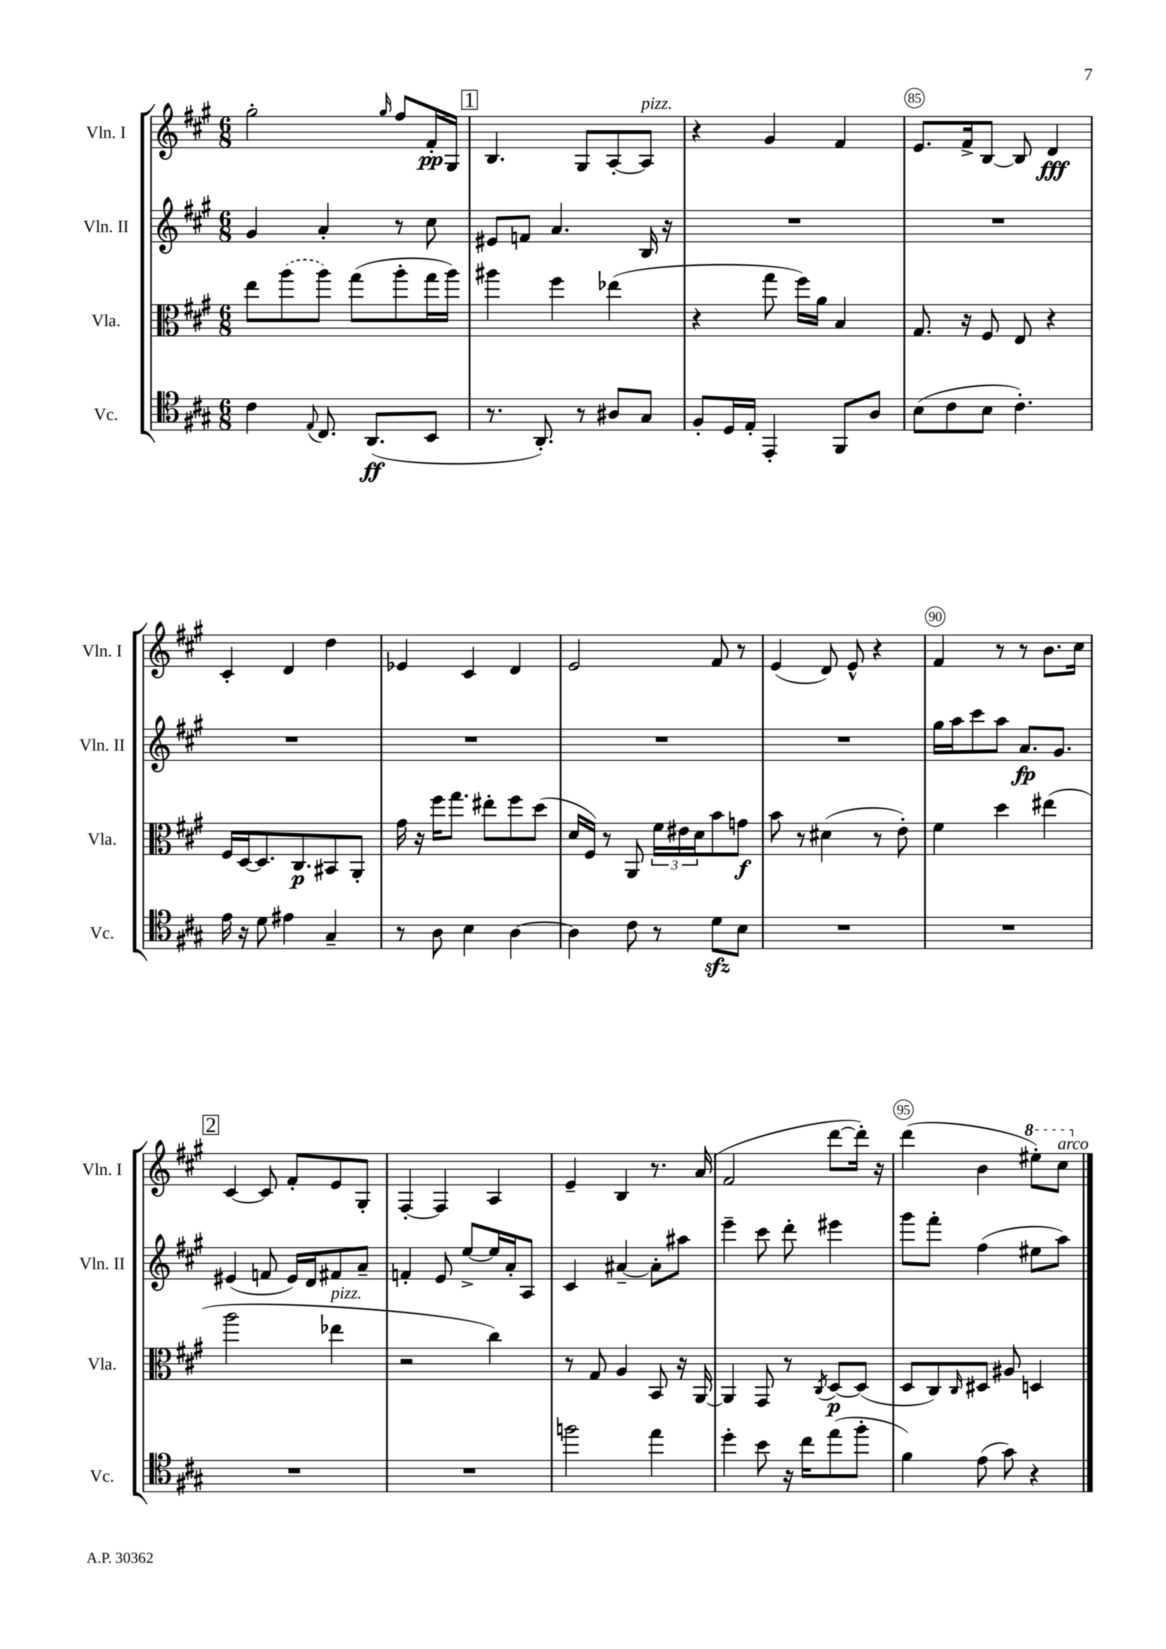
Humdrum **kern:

**kern	**kern	**kern	**kern
*staff4	*staff3	*staff2	*staff1
*clefC4	*clefC3	*clefG2	*clefG2
*k[f#c#g#]	*k[f#c#g#]	*k[f#c#g#]	*k[f#c#g#]
*M6/8	*M6/8	*M6/8	*M6/8
4c#	8ee	4g#	2gg#'
.	(8aa	.	.
8qqE	.	.	.
8.C#	8aa)	4a'	.
.	(8gg#	.	.
(8.AA	.	.	.
.	.	.	16qqgg#
.	8aa'	8r	8ff#
8BB	16gg#	8cc#	16f#'
.	16aa)	.	16G#
=	=	=	=
8.r	4aa#	8e#	4.B
.	.	8f	.
8.AA')	.	.	.
.	4ff#	4.a	.
8r	.	.	8G#
8A#	(4ee-	.	[8A'
8G#	.	16B	8A]
.	.	16r	.
=	=	=	=
8F#'	4r	2.r	4r
16D	.	.	.
16E'	.	.	.
4EE'	8gg#	.	4g#
.	16ff#)	.	.
.	16a	.	.
8FF#	4B	.	4f#
8A	.	.	.
=	=	=	=
(8B	8.G#	2.r	8.e
8c#	.	.	.
.	16r	.	16f#^
8B	8F#	.	[8B
4.c#')	8E	.	8B]
.	4r	.	4d
=	=	=	=
16e	16F#	2.r	4c#'
16r	[16D	.	.
8d	8.D]	.	.
4e#	.	.	4d
.	8.C#	.	.
4G#~	8BB#	.	4dd
.	8AA'	.	.
=	=	=	=
8r	16g#	2.r	4e-
.	16r	.	.
8A	16ff#	.	.
.	8.gg#	.	.
4B	.	.	4c#
.	8ee#'	.	.
[4A	8ff#	.	4d
.	(8dd	.	.
=	=	=	=
4A]	16d	2.r	2e
.	16F#)	.	.
.	8r	.	.
8c#	8AA	.	.
8r	24f#	.	.
.	24e#	.	.
.	24d	.	.
8d	8b	.	8f#
8B	8g	.	8r
=	=	=	=
2.r	8b	2.r	(4e
.	8r	.	.
.	(4d#	.	8d)
.	.	.	8e^^
.	8r	.	4r
.	8e')	.	.
=	=	=	=
2.r	4f#	16gg#	4f#
.	.	16aa	.
.	.	8ccc#	.
.	4dd	8aa	8r
.	.	8.a	8r
.	(4ee#	.	8.b
.	.	8.g#	.
.	.	.	16cc#
=	=	=	=
2.r	2aa	(4e#	[4c#
.	.	8f	8c#]
.	.	16e#)	8f#'
.	.	16d	.
.	4ee-	8f#	8e
.	.	8a~	8G#'
=	=	=	=
2.r	2r	4f'	[4F#'
.	.	8e	4F#]
.	.	[8ee^	.
.	4cc#)	16ee]	4A
.	.	16a'	.
.	.	8A	.
=	=	=	=
2ff	8r	4c#	4e~
.	8G#	.	.
.	4A	[4a#~	4B
4ee	8BB	8a#']	8.r
.	16r	8aa#	.
.	[16AA	.	(16a
=	=	=	=
4dd'	4AA]	4eee~	2f#
8b	8GG#	8ccc#	.
16r	8r	8ddd'	.
16cc#	.	.	.
.	8qC#	.	.
(8ee	[8D	4eee#	[8ddd
8ff#'	(8D]	.	16ddd'])
.	.	.	16r
=	=	=	=
4f#)	8D	8ggg#	(4ddd
.	8C#)	8fff#'	.
.	16qqC#	.	.
(8e	8D#	(4ff#	4b
8g#)	8A#	.	.
4r	4D	8ee#	8eee#')
.	.	8aa)	8ccc#
==	==	==	==
*-	*-	*-	*-
